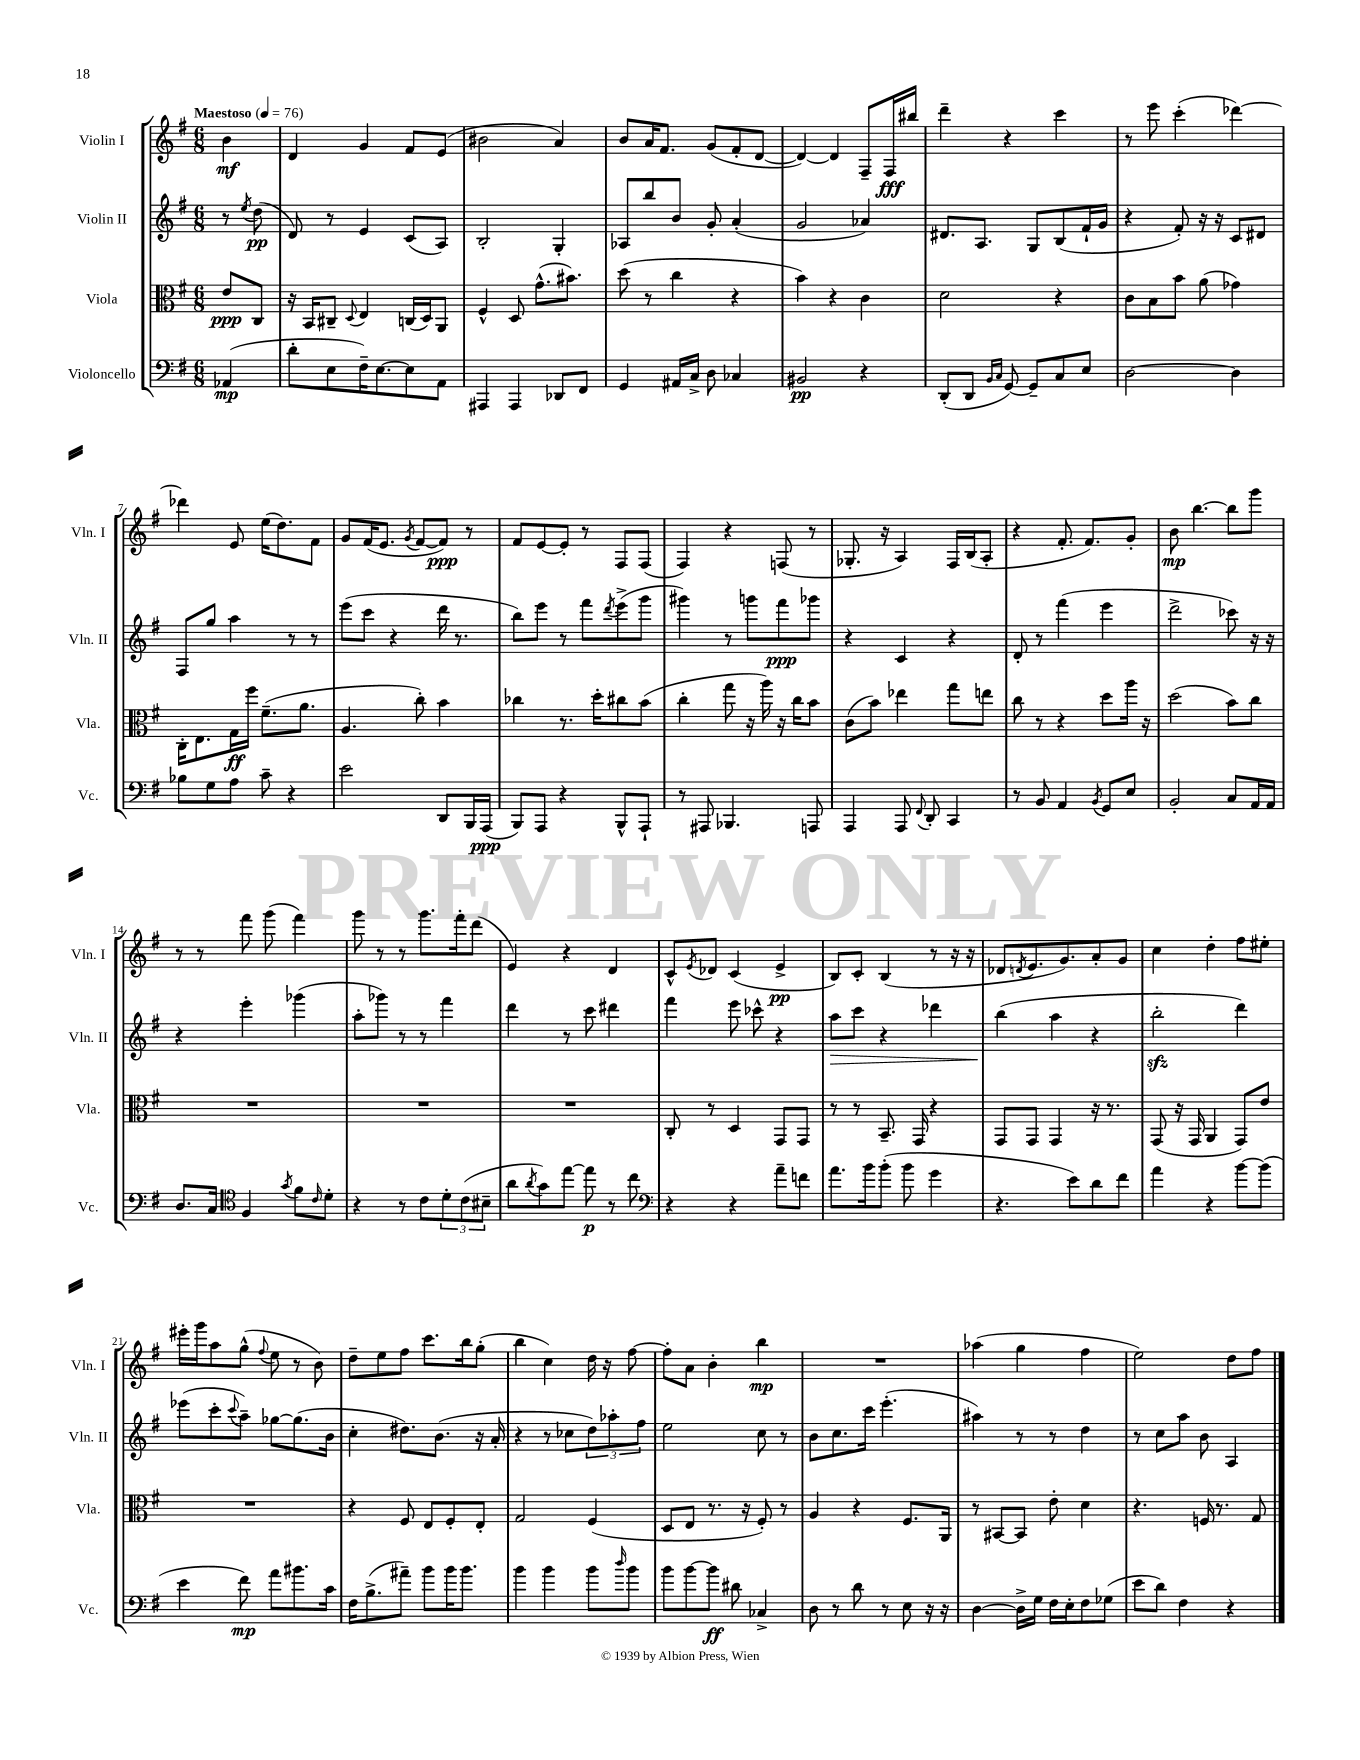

**kern	**kern	**kern	**kern
*staff4	*staff3	*staff2	*staff1
*clefF4	*clefC3	*clefG2	*clefG2
*k[f#]	*k[f#]	*k[f#]	*k[f#]
*M6/8	*M6/8	*M6/8	*M6/8
*MM76	*MM76	*MM76	*MM76
(4AA-	8e	8r	4b
.	.	8qee	.
.	8C	(8dd	.
=	=	=	=
8d'	16r	8d)	4d
.	16BB	.	.
8E	8C#~	8r	.
.	8qqD	.	.
16F#~)	4E	4e	4g
[8.E	.	.	.
8E]	(16C	(8c	8f#
.	16D)	.	.
8AA	8AA	8A)	(8e
=	=	=	=
4AAA#	4F#^^	2B'	2b#
4AAA#	8D	.	.
.	(8.g^^	.	.
8DD-	.	4G'	4a)
.	8.b#)	.	.
8FF#	.	.	.
=	=	=	=
4GG	(8dd	8A-	8b
.	8r	8bb	16a
.	.	.	8.f#
16AA#	4cc	8b	.
16C^	.	.	.
8D	.	8g'	(8g
4C-	4r	(4a'	8f#'
.	.	.	[8d
=	=	=	=
2BB#	4b)	2g	4d_)
.	4r	.	4d]
4r	4c	4a-)	8F#~
.	.	.	16F#
.	.	.	16bb#
=	=	=	=
(8DD'	2d	8.d#	4ddd~
8DD	.	.	.
.	.	8.A	.
16qqBB	.	.	.
16qqC	.	.	.
[8GG)	.	.	4r
8GG~]	.	8G	.
8C	4r	(8B	4ccc
8E	.	16f#`	.
.	.	16g	.
=	=	=	=
[2D	8c	4r	8r
.	8B	.	8eee
.	8b	8f#')	(4ccc'
.	(8a	16r	.
.	.	16r	.
4D]	4g-)	8c	[4ddd-)
.	.	8d#	.
=	=	=	=
8B-	16C'	8F#	4ddd-]
.	8.E	.	.
8G	.	8gg	.
8A	16G	4aa	8e
.	16ff#	.	.
8c~	(8.f#~	.	(16ee
.	.	.	8.dd)
4r	.	8r	.
.	8.a	.	.
.	.	8r	8f#
=	=	=	=
2e	4.A	(8eee	8g
.	.	8ccc	(16f#
.	.	.	8.e
.	.	4r	.
.	.	.	8qg
.	8cc')	.	[8f#
8DD	4b	16ddd	8f#])
.	.	8.r	.
16BBB	.	.	8r
(16AAA	.	.	.
=	=	=	=
8BBB)	4cc-	8bb)	8f#
8AAA	.	8eee	[8e
4r	8.r	8r	8e']
.	.	8fff#	8r
.	16dd'	.	.
.	.	8qddd	.
8BBB^^	8cc#	(8eee^	8F#
8AAA`	(8b	8ggg	(8F#
=	=	=	=
8r	4cc'	4ggg#)	4F#)
8AAA#	.	.	.
4.BBB-	8gg	8r	4r
.	16r	8ggg	.
.	16aa)	.	.
.	16r	8fff#	(8F
.	16cc	.	.
8AAA	8b	8ggg-	8r
=	=	=	=
4AAA	(8c	4r	8.G-'
.	8b)	.	.
.	.	.	16r
8AAA	4ee-	4c	4A)
8qqFF#	.	.	.
8DD'	.	.	.
4CC	8gg	4r	16F#
.	.	.	(16B
.	8ee	.	8A'
=	=	=	=
8r	8cc	8d'	4r
8BB	8r	8r	.
4AA	4r	(4fff#	8.f#'
.	.	.	8.f#)
8qBB	.	.	.
8GG	8dd	4eee	.
8E	16aa	.	8g'
.	16r	.	.
=	=	=	=
2BB'	(2dd	2ddd^	8b
.	.	.	[4.bb
8C	8b)	8ccc-)	8bb]
16AA	8cc	16r	8ggg
16AA	.	16r	.
=	=	=	=
8.D	2.r	4r	8r
.	.	.	8r
16C	.	.	.
*clefC4	*	*	*
4F#	.	4eee'	8fff#
.	.	.	(8ggg
8qg	.	.	.
8f#	.	(4ggg-	4fff#)
16qqc	.	.	.
8d'	.	.	.
=	=	=	=
4r	2.r	8aa'	8ggg
.	.	8ggg-)	8r
8r	.	8r	8r
8c	.	8r	8.ggg
12d'	.	4fff#	.
.	.	.	16fff#'
(12c	.	.	.
.	.	.	(8ddd
12B#~	.	.	.
=	=	=	=
8a	2.r	4ddd	4e)
8qa	.	.	.
8g)	.	.	.
[8ee	.	8r	4r
8ee]	.	8ccc	.
8r	.	4ddd#	4d
8cc	.	.	.
=	=	=	=
*clefF4	*	*	*
4r	8C'	4fff#	8c^^
.	.	.	8qe
.	8r	.	8d-
4r	4D	8eee	(4c
.	.	8ccc-^^	.
8a~	8GG	4r	4e^
8f	8GG	.	.
=	=	=	=
8.a	8r	8aa	8B)
.	8r	8ccc	8c'
16b	.	.	.
(8b'	8.BB~	4r	(4B
8b	.	.	.
.	16GG	.	.
4g	4r	4ddd-	8r
.	.	.	16r
.	.	.	16r
=	=	=	=
4.r	8GG	(4bb	8d-
.	.	.	8qd
.	8GG	.	8.e
.	4GG	4aa	.
.	.	.	8.g)
8e)	.	.	.
8d	16r	4r	8a'
.	8.r	.	.
8f#	.	.	8g
=	=	=	=
4a	(8GG	2bb'	4cc
.	16r	.	.
.	16GG	.	.
4r	4AA	.	4dd'
[8b	8GG)	4ddd)	8ff#
(8b]	8e	.	8ee#'
=	=	=	=
4e	2.r	(8eee-	16eee#'
.	.	.	16ggg
.	.	8ccc'	8aa
.	.	8qqccc	.
8f#)	.	8aa~)	(8gg^^
.	.	.	8qqff#
8a	.	[8gg-	8ee
8.b#	.	(8.gg-]	8r
.	.	.	8b)
16c	.	16b	.
=	=	=	=
16F#	4r	4cc'	8dd~
(8.B^	.	.	.
.	.	.	8ee
8a#~)	8F#	8.dd#)	8ff#
8b	8E	.	8.ccc
.	.	(8.b	.
16b	8F#'	.	.
8.b	.	.	16bb
.	8E'	16r	(8gg'
.	.	16a'	.
=	=	=	=
4b	2G	4r	4bb
4b	.	8r	4cc)
.	.	8cc-	.
8b	(4F#	12dd)	16dd
.	.	.	16r
.	.	12aa-'	.
16qqdd	.	.	.
8b	.	.	[8ff#
.	.	12ff#	.
=	=	=	=
8b	8D	2ee	8ff#']
[8b	8E	.	8a
8b]	8.r	.	4b'
8d#	.	.	.
.	16r	.	.
4C-^	8F#')	8cc	4bb
.	8r	8r	.
=	=	=	=
8D	4A	8b	2.r
8r	.	8.cc	.
8d	4r	.	.
.	.	16ccc	.
8r	.	(4.eee'	.
8E	8.F#	.	.
16r	.	.	.
16r	16AA	.	.
=	=	=	=
[4D	8r	4aa#)	(4aa-
.	[8BB#	.	.
16D^]	8BB#]	8r	4gg
16G	.	.	.
16F#	8e'	8r	.
16E'	.	.	.
8F#	4d	4dd	4ff#
(8G-	.	.	.
=	=	=	=
8e	4.r	8r	2ee)
8d)	.	8cc	.
4F#	.	8aa	.
.	16F	8b	.
.	8.r	.	.
4r	.	4A	8dd
.	8G	.	8ff#
==	==	==	==
*-	*-	*-	*-
